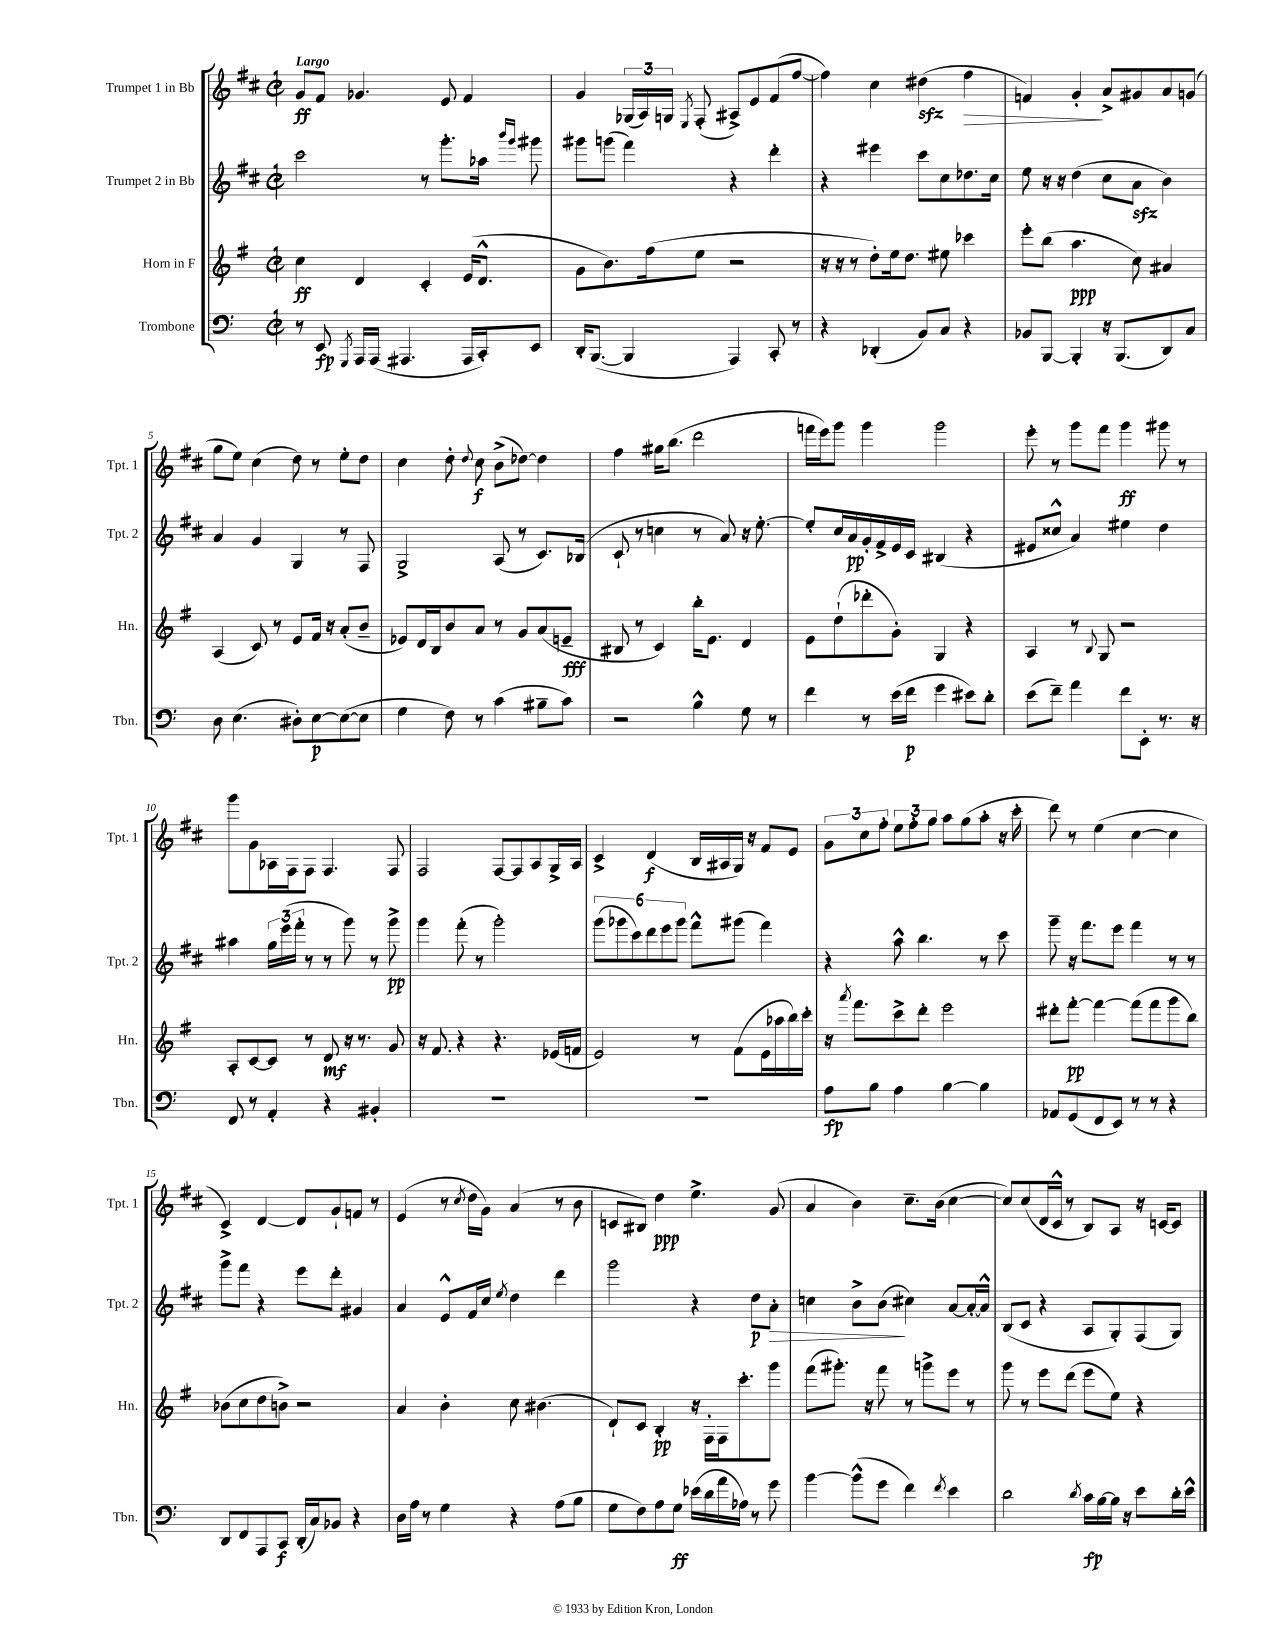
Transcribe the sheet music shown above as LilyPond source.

<<
\new StaffGroup <<
\new Staff = "s0" \with { instrumentName = "Trumpet 1 in Bb" shortInstrumentName = "Tpt. 1" } {
    \clef treble \key d \major \defaultTimeSignature \time 2/2 \tempo "Largo"
    \autoBeamOff g'8[\ff fis'8] ges'4. e'8 fis'4 |
    g'4 \tuplet 3/2 { ges16[( a16) g16] } \acciaccatura { e8 } fis8-.( ais8[->) e'8 fis'8( fis''8]~ |
    fis''4) cis''4 dis''4\sfz( fis''4\> |
    f'4) g'4-.\! a'8[-> gis'8 a'8 g'8]( |
    g''8[ e''8]) cis''4( d''8) r8 e''8[-. d''8] |
    cis''4 d''8-. \appoggiatura { d''8 } cis''8\f b'8[->( des''8]~) des''4 |
    fis''4 gis''16[ b''8.]( d'''2 |
    f'''16[ e'''16) g'''8] g'''4 g'''2 |
    e'''8-. r8 g'''8[ fis'''8] g'''4\ff gis'''8 r8 |
    g'''8[ g'8 aes16 fis16 fis8] fis4. fis8 |
    fis2 fis8[~ fis8 a8 g16-> a16] |
    cis'4-> d'4\f( b16[ ais16 g16]) r16 fis'8[ e'8] |
    \tuplet 3/2 { g'8[ cis''8 fis''8]-. } \tuplet 3/2 { e''8[ fis''8-. g''8] } a''8[ g''8( a''8]-. r16 cis'''16-. |
    d'''8) r8 e''4( cis''4~ cis''4 |
    cis'4->) d'4~ d'8[ g'8-! f'8] r8 |
    e'4( r8 \acciaccatura { cis''8 } d''16[ g'16]) a'4( r8 b'8 |
    c'8[ bis8]) d''4\ppp e''4.-> g'8( |
    a'4 b'4) cis''8.[-- b'16]( cis''4~ |
    cis''8[) cis''8( d'16 cis'16]-^ r8 b8[) a8] r16 c'16[~ c'8] \bar "|." |
}
\new Staff = "s1" \with { instrumentName = "Trumpet 2 in Bb" shortInstrumentName = "Tpt. 2" } {
    \clef treble \key d \major \defaultTimeSignature \time 2/2
    \autoBeamOff cis'''2 r8 g'''8.[-. aes''16] \grace { b'''16[ g'''16] } gis'''8 |
    gis'''8[ g'''8]( fis'''4) r4 d'''4-. |
    r4 eis'''4 cis'''8[ cis''8 des''8. cis''16] |
    e''8 r16 r16 d''4( cis''8[ a'8]\sfz b'4) |
    a'4 g'4 g4 r8 fis8 |
    g2-> a8( r8 cis'8.[) bes16]( |
    cis'8-! r8 c''4 r8 a'8) r16 e''8.~-. |
    e''8[-. cis''16 a'16\pp g'16-. fis'16-> e'16 cis'16] bis4( r4 |
    eis'8[ cisis''8]-^ a'4) eis''4 d''4 |
    ais''4 \tuplet 3/2 { g''16[ e'''16( fis'''16]-. } r8 r8 g'''8) r8 g'''8->\pp |
    g'''4 fis'''8-.( r8 g'''2-.) |
    \tuplet 6/4 { g'''8[( ges'''8 cis'''8) d'''8 e'''8 ges'''8] } fis'''8[-^ gis'''8]( fis'''4) |
    r4 a''8-^ b''4. r8 cis'''8 |
    g'''8-- r16 fis'''8.[ e'''8] fis'''4 r8 r8 |
    g'''8[-> fis'''8] r4 e'''8[ d'''8]-. gis'4 |
    a'4 e'8[-^ fis'16 cis''16] \acciaccatura { e''8 } d''4 d'''4 |
    g'''2 r4 d''8[\p a'8]-.\> |
    c''4 b'8[-> b'8]\!( cis''4) a'8[~ a'16~-. a'16]-^ |
    b8[( cis'8] r4 a8[ g8-.) fis8( g8]) \bar "|." |
}
\new Staff = "s2" \with { instrumentName = "Horn in F" shortInstrumentName = "Hn." } {
    \clef treble \key g \major \defaultTimeSignature \time 2/2
    \autoBeamOff c''4\ff d'4 c'4-. e'16[( d'8.]-^ |
    g'8[ b'8.) fis''16( e''8] r2 |
    r16 r16 r8 d''8[-.) e''16 d''8.] eis''8 ces'''4 |
    e'''8[-. b''8]( a''4.\ppp c''8) ais'4 |
    a4( c'8) r8 e'8[ fis'16] r16 a'8[-.( b'8]-- |
    ees'8[) d'16 b16 b'8 a'8] r8 g'8[ a'8( e'8]--\fff |
    bis8 r8 c'4) b''16[-. e'8.] d'4 |
    e'8[ d''8-!( des'''8-. g'8]-.) g4 r4 |
    a4 r8 \appoggiatura { b8 } g8 r2 |
    a8[-. c'8~ c'8] r8 d'8\mf r16 r8. g'8 |
    r16 fis'8. r4 r4. ees'16[( f'16] |
    e'2) r8 fis'8[( e'16 aes''16 b''16) c'''16]-. |
    r16 \acciaccatura { a'''8 } fis'''8.[ c'''8-> d'''8]-. e'''2 |
    dis'''8[-. fis'''8]~-.\pp fis'''4~ fis'''8[( fis'''8 g'''8 b''8]) |
    bes'8[( c''8 d''8 b'8]->) r2 |
    a'4 b'4-. c''8 bis'4.( |
    d'8[-!) c'8] b4-.\pp r16 fis16[-. fis16 c'''8.-. g'''8] |
    fis'''8[( gis'''8.]-.) r16 fis'''8 r8 g'''8[-> e'''8] r8 |
    g'''8 r8 e'''8[ d'''8]( e'''8[ e''8]) r4 \bar "|." |
}
\new Staff = "s3" \with { instrumentName = "Trombone" shortInstrumentName = "Tbn." } {
    \clef bass \key c \major \defaultTimeSignature \time 2/2
    \autoBeamOff r8 e,8\fp \acciaccatura { g,,8 } a,,16[ a,,16]( ais,,4. ais,,16[ c,16-.) e,8] |
    d,16[-. b,,8.]~( b,,4 a,,4) c,8-. r8 |
    r4 des,4-.( b,8[) c8] r4 |
    bes,8[ b,,8]~ b,,4-. r16 b,,8.[( d,8) c8] |
    d8 e4.( dis8[-.) e8~\p e8~( e8] |
    g4 f8) r8 c'4( bis8[-- c'8]) |
    r2 b4-^ g8 r8 |
    f'4 r8 e'16[( f'16]\p g'4 eis'8[) d'8]-. |
    e'8[( f'8]--) a'4 f'8[ e,8]-. r8. r16 |
    f,8 r8 a,4-. r4 bis,4-. |
    R1 |
    R1 |
    a8[\fp b8] a4 b4~ b4 |
    aes,8[ g,8( f,8 e,8]) r8 r8 r4 |
    d,8[ f,8 a,,8 c,8]\f d,16[-.( c16) bes,8] r4 |
    d16[ a16] r8 g4 r4 a8[( b8] |
    g8[ f8) a8 g8]\ff ees'16[( d'16 a'16 aes16]) r8 g'8 |
    b'4~ b'8[-^( g'8] f'4) \acciaccatura { f'8 } e'4 |
    d'2 \acciaccatura { d'8 } c'16[\fp b16~ b16] r16 e'8[ d'16-. e'16]-^ \bar "|." |
}
>>
>>
